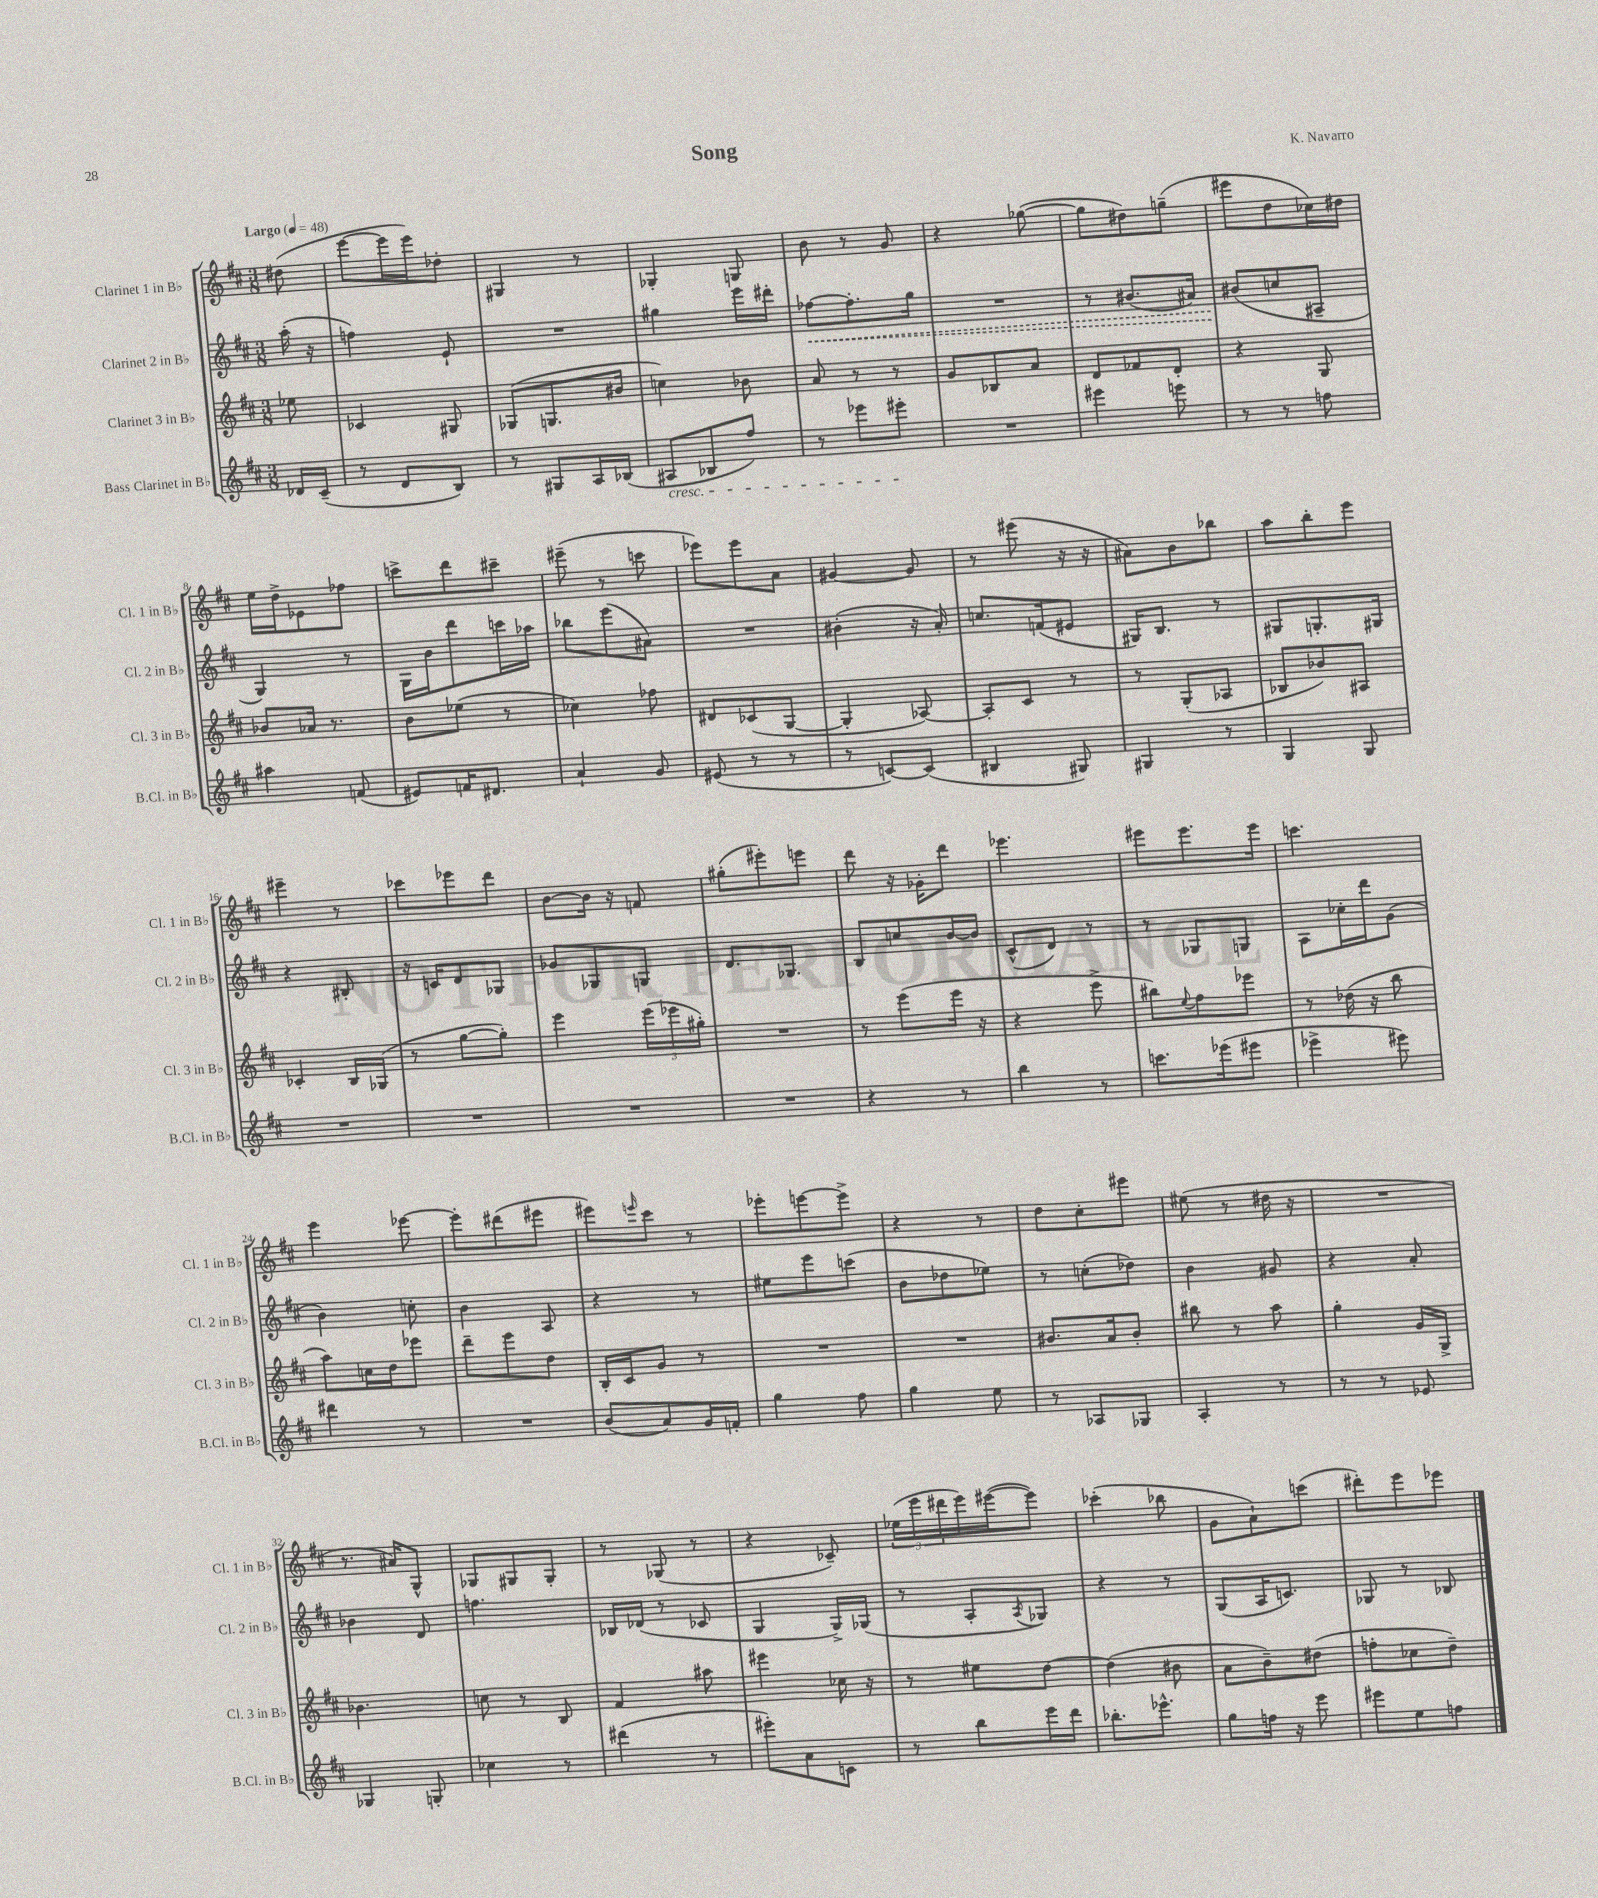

**kern	**kern	**kern	**kern
*staff4	*staff3	*staff2	*staff1
*clefG2	*clefG2	*clefG2	*clefG2
*k[f#c#]	*k[f#c#]	*k[f#c#]	*k[f#c#]
*M3/8	*M3/8	*M3/8	*M3/8
*MM48	*MM48	*MM48	*MM48
16d-	8ee-	(16aa'	(8dd#
(16c#~	.	16r	.
=	=	=	=
8r	4c-	4ff)	[8eee
8d	.	.	16eee]
.	.	.	16eee)
8B)	8G#	8e`	8dd-'
=	=	=	=
8r	(8G-	4.r	4G#
8G#	8.G	.	.
16A	.	.	8r
(16B-	16b#	.	.
=	=	=	=
8A#	4cc)	4gg#	4G-'
8B-	.	.	.
8ff#)	8b-	16eee	8G
.	.	16ddd#'	.
=	=	=	=
8r	8a	[8ff-	8b
8eee-	8r	8.ff-']	8r
8eee#'	8r	.	8g
.	.	16gg	.
=	=	=	=
4.r	8g	4.r	4r
.	8B-	.	.
.	8a	.	([8gg-
=	=	=	=
4eee#	8d	8r	8gg-]
.	8f-	(8.b#	8dd#)
8eee	8d'	.	(8gg~
.	.	16a#)	.
=	=	=	=
8r	4r	(8b#	8eee#
8r	.	8cc	8dd
8ff	8G	8A#~	16cc-)
.	.	.	16dd#
=	=	=	=
4aa#	8b-	4G)	16ee
.	.	.	16dd^
.	16a-	.	8e-
.	8.r	.	.
(8f	.	8r	8ff-
=	=	=	=
8e#)	8b	16G	8ccc^
.	.	16b	.
16f	(8ee-	8ddd	8ddd
8.d#	.	.	.
.	8r	16ccc	8ccc#~
.	.	16aa-	.
=	=	=	=
4a`	4cc-)	8bb-	(8eee#~
.	.	(8eee	8r
8g	8ff-	8a#)	8ccc
=	=	=	=
(8e#	8d#	4.r	8eee-)
8r	(8c-	.	8eee-
8r	[8G	.	8a
=	=	=	=
8r	4G']	(4b#'	[4g#
[8c)	.	.	.
(8c]	[8A-)	16r	8g#]
.	.	16a')	.
=	=	=	=
4B#	8A-']	8.cc	8r
.	8c#	.	(8eee#
.	.	(16f	.
8G#)	8r	8e#	16r
.	.	.	16r
=	=	=	=
4G#	8r	16G#)	8a#)
.	.	8.B	.
.	(8G'	.	8b
8r	8A-	8r	8bb-
=	=	=	=
4G	8B-	8G#	8aa
.	8b-)	8.G'	8bb'
8G	8A#	.	8eee
.	.	16G#	.
=	=	=	=
4.r	4c-'	4r	4eee#~
.	16B	8B#'	8r
.	(16G-	.	.
=	=	=	=
4.r	8r	16r	8ccc-
.	.	16c	.
.	[8gg	8d	8eee-
.	8gg'])	8G-	8ddd
=	=	=	=
4.r	4eee	8g-	[8b
.	.	8G-	16b]
.	.	.	16r
.	(24eee	8G	8f
.	24eee-	.	.
.	24gg#')	.	.
=	=	=	=
4.r	4.r	8.d	(8gg#'
.	.	.	8eee#')
.	.	8.G-	.
.	.	.	8eee
=	=	=	=
4r	8r	8B	8ddd
.	(8eee	8cc	16r
.	.	.	16g-'
8r	16eee	[16b	8ddd
.	16r	16b]	.
=	=	=	=
4bb	4r	(8c#^^	4.eee-
.	.	8d)	.
8r	8eee^	8r	.
=	=	=	=
8.ccc	8bb#)	8r	8eee#
.	8qqee	.	.
.	8ff#	8G-	8.eee#
(16eee-	.	.	.
8eee#	8eee-	8G	.
.	.	.	16eee#
=	=	=	=
4eee-^	8r	8A	4.ccc
.	(16dd-	16cc-'	.
.	16r	16ddd	.
8eee#)	8bb	(8g	.
=	=	=	=
4ddd#	8aa)	4b)	4eee
.	16cc	.	.
.	16dd	.	.
8r	8eee-	8cc'	[8eee-
=	=	=	=
4.r	8ddd~	4b	8eee-']
.	8eee	.	(8ddd#
.	8dd	8A	8eee#
=	=	=	=
(8b	16B'	4r	8eee#)
.	16c#	.	.
.	.	.	16qqeee
8a)	8g	.	8ccc#
16g	8r	8r	8r
16f'	.	.	.
=	=	=	=
4gg	4.r	8ee#	8eee-'
.	.	8eee	[8eee
8ff#	.	(8ccc	8eee^]
=	=	=	=
4gg	4.r	8b	4r
.	.	8dd-	.
8ee	.	8ee-)	8r
=	=	=	=
8r	8.b#	8r	8dd
8A-	.	(8cc'	8cc#'
.	16a	.	.
8G-	8b#'	8dd-)	8eee#
=	=	=	=
4A'	8bb#	4b	(8ee#
.	8r	.	8r
8r	8aa	8g#	16dd#
.	.	.	16r
=	=	=	=
8r	4gg'	4r	4.r
8r	.	.	.
8e-	16g	8a'	.
.	16G^	.	.
=	=	=	=
4G-	4.b-	4b-	8.r
.	.	.	16a#)
8G'	.	8d	8G^^
=	=	=	=
4cc-	8cc	4.ff	8G-
.	8r	.	8G#
8r	8B	.	8G#'
=	=	=	=
(4ddd#	4f#	16B-	8r
.	.	(16d-	.
.	.	8r	(8G-
8r	8aa#	8c-	8r
=	=	=	=
8eee#')	4eee#	4G	4r
8a	.	.	.
8c	16cc-	16G^)	8c-~)
.	16r	(16G-	.
=	=	=	=
8r	8r	8r	(24ee-
.	.	.	24eee
.	.	.	24ddd#
8bb	8ee#	8A'	16eee)
.	.	.	([16eee#
.	.	8qA	.
16eee	[8dd	8G-)	8eee#])
16ddd	.	.	.
=	=	=	=
8.bb-'	(4dd]	4r	(4ccc-'
8.eee-^^	.	.	.
.	8b#	8r	8bb-
=	=	=	=
8gg	8a	(8G	8g
16ff	8b~)	16A	8a`)
16r	.	8.c)	.
8eee	(8dd#	.	(8ccc
=	=	=	=
8eee#	8ff'	8G-	8ddd#')
8ee	8cc-	8r	8eee
8ff	8dd~)	8B-	8eee-
==	==	==	==
*-	*-	*-	*-
